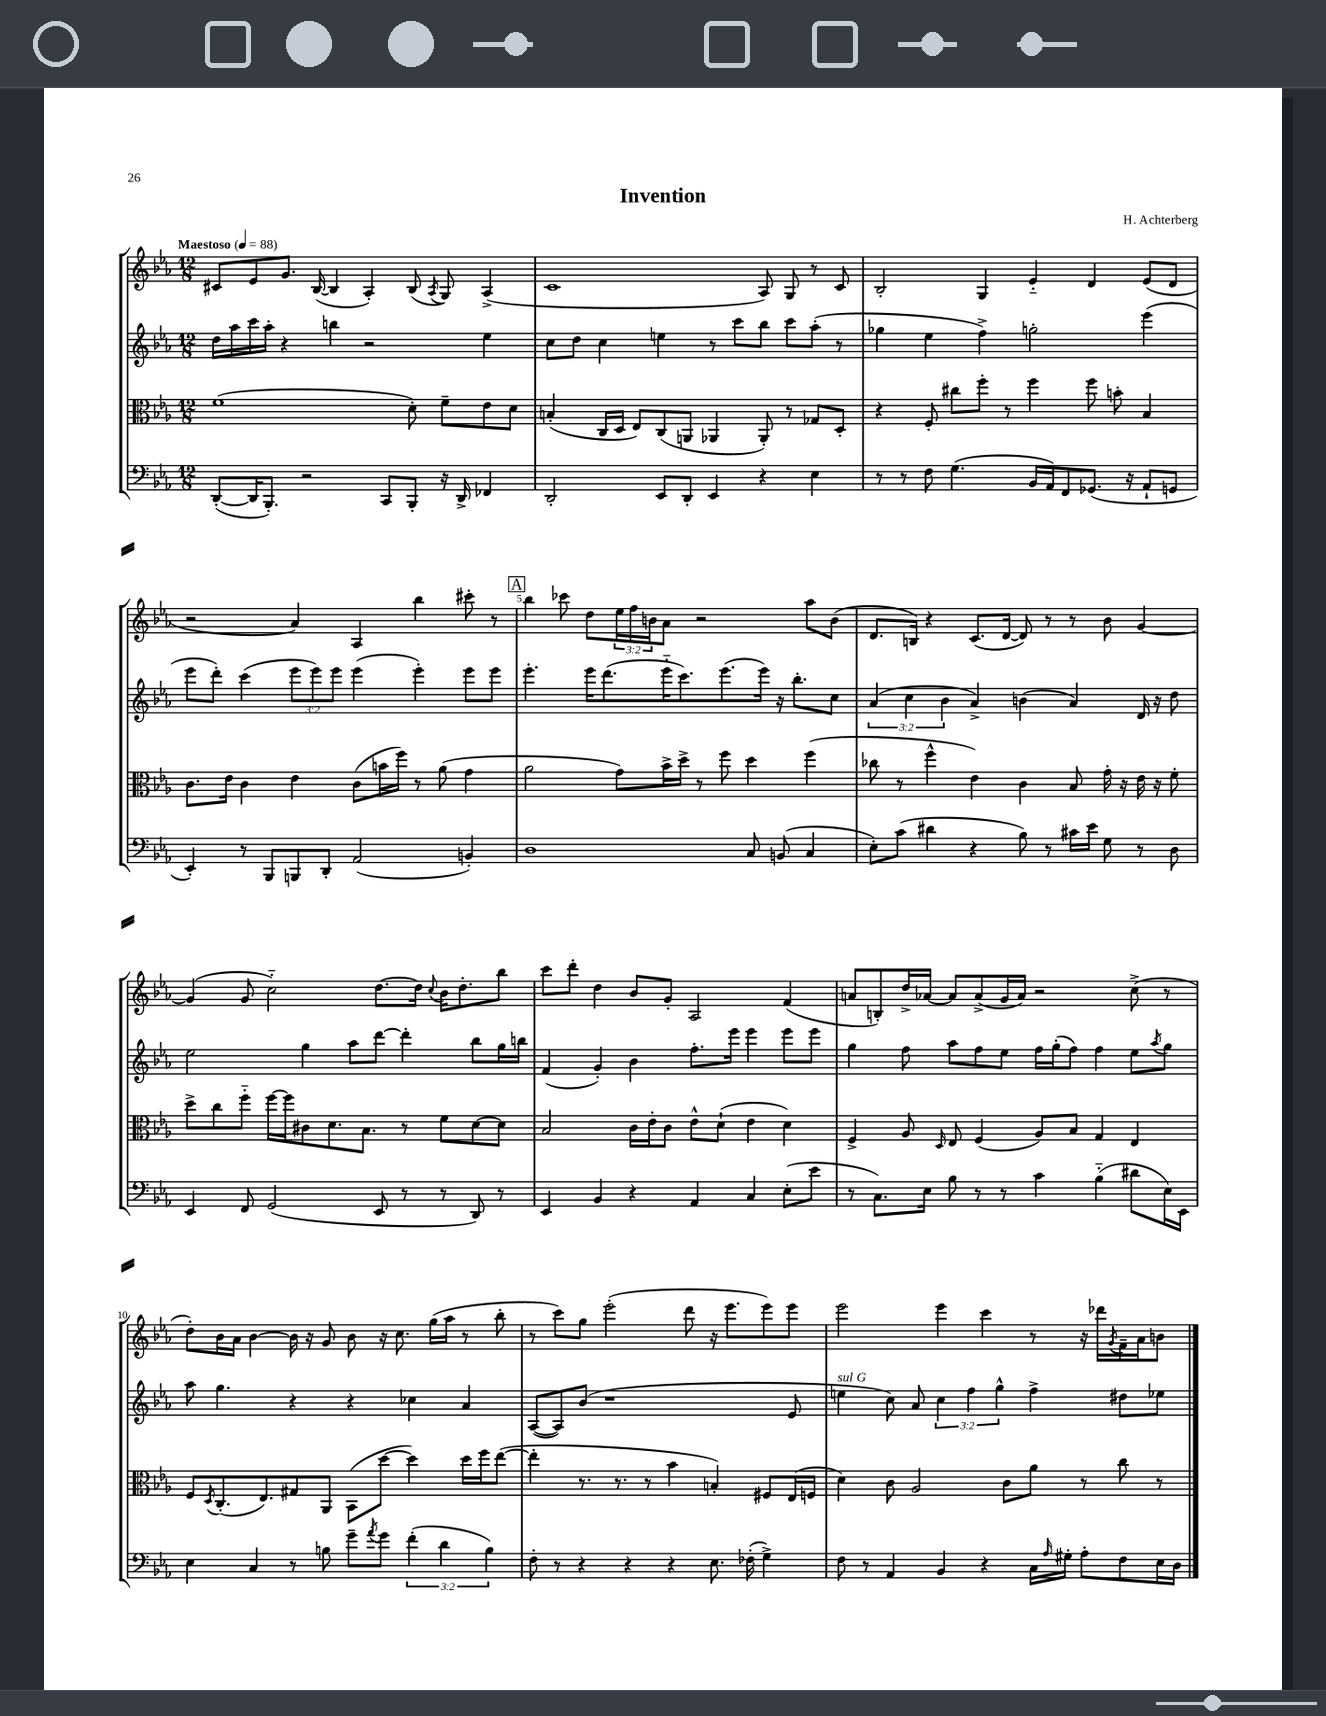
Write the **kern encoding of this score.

**kern	**kern	**kern	**kern
*part4	*part3	*part2	*part1
*staff4	*staff3	*staff2	*staff1
*clefF4	*clefC3	*clefG2	*clefG2
*k[b-e-a-]	*k[b-e-a-]	*k[b-e-a-]	*k[b-e-a-]
*M12/8	*M12/8	*M12/8	*M12/8
*MM88	*MM88	*MM88	*MM88
=1	=1	=1	=1
!	!	!	!LO:TX:a:B:t=Maestoso
([8DD'/L	(1f	16dd\LL	8c#X/L
.	.	16aa-\	.
16DD/K]	.	16ccc\	8e-/
8.BBB-'/J)	.	16aa-'\JJ	.
.	.	4r	8.g/J
2r	.	.	.
.	.	.	([16B-/
.	.	4bbn\	4B-/]
.	.	2r	4A-'/)
8CC/L	.	.	.
8BBB-'/J	8d'\)	.	(8B-/
.	.	.	8qA-/
16r	8f~\L	.	8G/)
16DD^/	.	.	.
4FF-X/	8e-\	4ee-\	(4A-^/
.	8d\J	.	.
=2	=2	=2	=2
2DD'/	(4Bn'/	8cc\L	1c
.	.	8dd\J	.
.	16C/LL	4cc\	.
.	16D/JJ	.	.
.	8E-/L)	.	.
8EE-/L	(8C/	4een\	.
8DD'/J	8AAn/J	.	.
4EE-/	4AA-X/	8r	.
.	.	8ccc\L	.
4r	8AA-'/)	8bb-\J	8A-/)
.	8r	8ccc\L	8G/
4E-\	8G-X/L	(8aa-'\J	8r
.	8D'/J	8r	8c/
=3	=3	=3	=3
8r	4r	4gg-X\	2B-'/
8r	.	.	.
8F\	8F'/	4ee-\	.
(4.G\	8cc#X\L	.	.
.	8ff'\J	4ff^\)	4G/
.	8r	.	.
16BB-/LL	4ff\	2ggn'\	4e-/
16AA-/J)	.	.	.
8FF/	.	.	.
(8.GG-X/J	8ff\	.	4d/
.	8bn'\	.	.
16r	.	.	.
8AA-`/L	4B-/	(4eee-\	(8e-/L
8GGn/J	.	.	8d/J
!!LO:LB:g=z
=4	=4	=4	=4
4EE-'/)	8.c\L	8eee-\L	2r
.	.	8ddd'\J)	.
.	16e-\Jk	.	.
8r	4c\	(4ccc\	.
8BBB-/L	.	.	.
8BBBn/	4e-\	12eee-\L	4a-/)
.	.	12eee-\)	.
8DD'/J	.	.	.
.	.	12eee-\J	.
(2AA-/	(8c\L	(4eee-\	4A-/
.	16bn\L	.	.
.	16ff\JJ)	.	.
.	8r	4eee-'\)	4bb-\
.	(8a-\	.	.
4BBn'/)	4g\	8eee-\L	8ccc#X'\
.	.	8eee-\J	8r
!!LO:REH:place=s1:t=A
=5	=5	=5	=5
1D	2a-\	4.eee-'\	4bb-\
.	.	.	8ccc-X\
.	.	16eee-\KL	8dd\L
.	.	(8.ddd\	.
.	8g\L)	.	24ee-\L
.	.	.	24ff\
.	.	.	24bn\J
.	16b-^\L	16eee-\K	8a-\J
.	16dd^\JJ	8.ccc\)	.
.	8r	.	2r
.	8ff\	(8.eee-\	.
8C/	4dd\	.	.
.	.	16eee-\Jk)	.
(8BBn/	.	16r	.
.	.	8.bb-'\L	.
4C/	(4ff\	.	8aa-\L
.	.	8cc\J	(8b\J
=6	=6	=6	=6
8E-'\L)	8cc-X\	(6a-/	8.d/L
(8c\J	8r	.	.
.	.	6cc\	.
.	.	.	16Bn/Jk)
4d#X\	4ff^^\	.	4r
.	.	6b-\	.
4r	4e-\)	4a-^/)	(8.c/L
.	.	.	[16d/Jk
8B-\)	4c\	(4bn\	8d/])
8r	.	.	8r
16c#X\LL	8B-/	4a-/)	8r
16e-\JJ	.	.	.
8G\	16g'\	.	8b-\
.	16r	.	.
8r	16e-\	16d/	[4g/
.	16r	16r	.
8D\	8f'\	8dd\	.
!!LO:LB:g=z
=7	=7	=7	=7
4EE-/	8dd^\L	2ee-\	(4g/]
.	8cc\	.	.
8FF/	8ff\J	.	8g/
(2GG/	[16ff\LL	.	2cc\)
.	16ff\J]	.	.
.	8c#X\	4gg\	.
.	8.d\	.	.
.	.	8aa-\L	.
.	8.B-\J	.	.
8EE-/	.	[8ddd\J	[8.dd\L
8r	8r	4ddd'\]	.
.	.	.	16dd\Jk]
.	.	.	8qqcc/
8r	8f\L	.	16b-\KL
.	.	.	8.dd'\
8DD/)	[8d\	8bb-\L	.
8r	8d\J]	16gg\L	8bb-\J
.	.	16bbn\JJ	.
=8	=8	=8	=8
4EE-/	2B-/	(4f/	8ccc\L
.	.	.	8ddd'\J
4BB-/	.	4g'/)	4dd\
4r	16c\LL	4b-\	8b-/L
.	16e-'\J	.	.
.	8c\J	.	8g'/J
4AA-/	8e-^^\L	8.ff'\L	2A-/
.	(8d`\J	.	.
.	.	16eee-\Jk	.
4C/	4e-\	4eee-\	.
(8E-'\L	4d\)	8eee-\L	(4f/
8e-\J	.	8eee-\J	.
=9	=9	=9	=9
8r	4F^/	4gg\	8an/L
8.C\L)	.	.	8Bn'/)
.	8A-/	8ff\	16dd^/L
16E-\Jk	.	.	[16a-X/JJ
.	16qqD/	.	.
8B-\	8E-/	8aa-\L	8a-/L]
8r	(4F/	8ff\	(8a-^/
8r	.	8ee-\J	16g/L
.	.	.	16a-/JJ)
4c\	8A-/L)	16ff\LL	2r
.	.	(16gg'\J	.
.	8B-/J	8ff\J)	.
(4B-\	4G/	4ff\	.
8d#X\L	4E-/	8ee-\L	(8cc^\
.	.	8qaa-/	.
16E-\L)	.	8gg\J	8r
16EE-\JJ	.	.	.
!!LO:LB:g=z
=10	=10	=10	=10
4E-\	8F/L	8aa-\	8dd'\L)
.	8qD/	.	.
.	(8.C'/	4.gg\	16b-\L
.	.	.	16a-\JJ
4C/	.	.	[4b-\
.	8.E-/)	.	.
8r	8G#X/	4r	16b-\]
.	.	.	16r
8Bn\	8AA-/J	.	8g/
8g~\L	(8BB-\L	4r	8b-\
8qa-/	.	.	.
8g\J	[8dd\J	.	16r
.	.	.	8.cc\
(6f'\	4dd\])	4cc-X\	.
.	.	.	(16gg\LL
6d\	.	.	.
.	.	.	16aa-\JJ
.	16dd\LL	4a-/	8r
.	16ff\J	.	.
6B\)	.	.	.
.	([8ee-\J	.	8bb-'\
=11	=11	=11	=11
8F'\	4ee-'\]	([8A-/L	8r
8r	.	8A-/])	8ccc\L)
4r	8.r	(8b-/J	8gg\J
.	.	1r	(2eee-'\
.	8.r	.	.
4r	.	.	.
.	8r	.	.
4r	4b-\	.	.
.	.	.	8ddd\
8.E-\	4Bn'/)	.	16r
.	.	.	8.eee-\L
(16F-X'\	.	.	.
4G^\)	8F#X/L	.	8eee-\)
.	(16E-/L	8e-/	8eee-\J
.	16Fn/JJ	.	.
=12	=12	=12	=12
!	!	!LO:TX:a:i:t=sul G	!
8F\	4d\)	4een\	2eee-\
8r	.	.	.
4AA-/	8c\	8cc\)	.
.	2A-/	8a-/	.
4BB-/	.	6cc\	4eee-\
.	.	6ff\	.
4r	.	.	4ccc\
.	.	6gg^^\	.
.	8c\L	.	.
16C\LL	8a-\J	4ff^\	8r
16qqA-/	.	.	.
16G#X'\JJ	.	.	.
8A-'\L	8r	.	16r
.	.	.	16ddd-X\LL
.	.	.	8qg/
8F\	8cc\	8dd#X\L	16f~\
.	.	.	16a-\J
16E-\L	8r	8ee-X\J	8bn\J
16D\JJ	.	.	.
==	==	==	==
*-	*-	*-	*-
